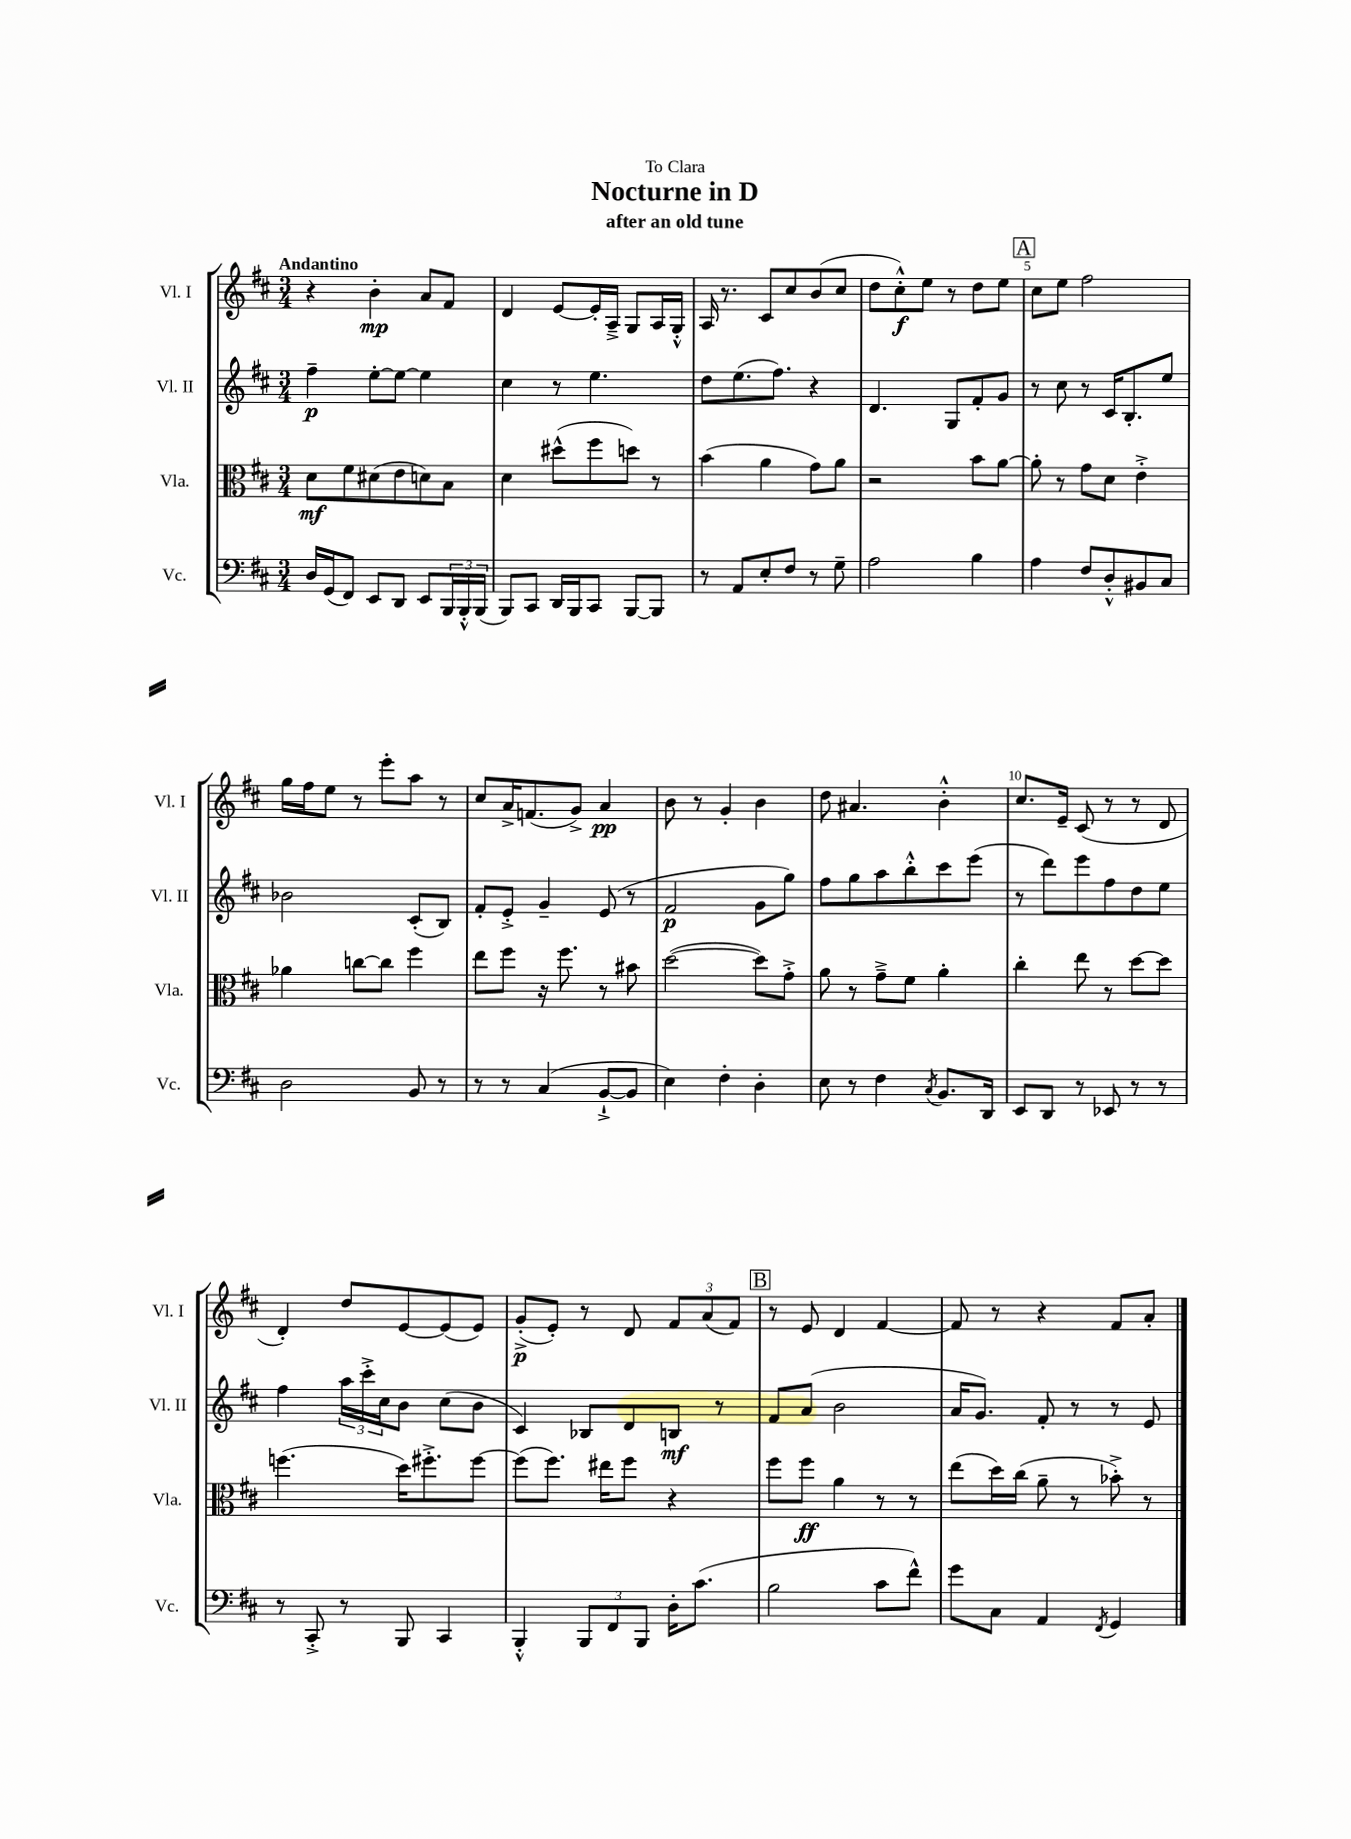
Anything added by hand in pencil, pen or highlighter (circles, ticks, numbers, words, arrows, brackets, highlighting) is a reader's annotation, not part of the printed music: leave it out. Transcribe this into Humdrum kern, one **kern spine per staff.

**kern	**kern	**kern	**kern
*staff4	*staff3	*staff2	*staff1
*clefF4	*clefC3	*clefG2	*clefG2
*k[f#c#]	*k[f#c#]	*k[f#c#]	*k[f#c#]
*M3/4	*M3/4	*M3/4	*M3/4
16D	8d	4ff#~	4r
(16GG	.	.	.
8FF#)	8f#	.	.
8EE	(8d#	[8ee'	4b'
8DD	8e	8ee_	.
8EE	8d)	4ee]	8a
24BBB	8B	.	8f#
24BBB'^^	.	.	.
(24BBB	.	.	.
=	=	=	=
8BBB)	4d	4cc#	4d
8CC#	.	.	.
16DD	(8dd#^^	8r	[8e
16BBB	.	.	.
8CC#	8ff#	4.ee	16e']
.	.	.	16A~^
[8BBB	8dd)	.	8G
8BBB]	8r	.	16A
.	.	.	16G'^^
=	=	=	=
8r	(4b	8dd	16A
.	.	.	8.r
8AA	.	(8.ee	.
8E'	4a	.	8c#
.	.	8.ff#)	.
8F#	.	.	8cc#
8r	8g)	4r	(8b
8G~	8a	.	8cc#
=	=	=	=
2A	2r	4.d	8dd
.	.	.	8cc#'^^)
.	.	.	8ee
.	.	8G	8r
4B	8b	8f#'	8dd
.	[8a	8g	8ee
=	=	=	=
4A	8a']	8r	8cc#
.	8r	8cc#	8ee
8F#	8g	8r	2ff#
8D'^^	8d	16c#	.
.	.	8.B'	.
8BB#	4e'^	.	.
8C#	.	8ee	.
=	=	=	=
2D	4a-	2b-	16gg
.	.	.	16ff#
.	.	.	8ee
.	[8cc	.	8r
.	8cc]	.	8eee'
8BB	4ff#	(8c#'	8aa
8r	.	8B)	8r
=	=	=	=
8r	8ee	8f#'	8cc#
8r	8ff#	8e'^	16a^
.	.	.	(8.f
(4C#	16r	4g~	.
.	8.ff#	.	.
.	.	.	8g^)
[8BB`^	8r	(8e	4a
8BB]	8b#	8r	.
=	=	=	=
4E)	([2dd	2f#	8b
.	.	.	8r
4F#'	.	.	4g'
4D'	8dd])	8g	4b
.	8g'^	8gg)	.
=	=	=	=
8E	8a	8ff#	8dd
8r	8r	8gg	4.a#
4F#	8g~^	8aa	.
.	8f#	8bb'^^	.
8qC#	.	.	.
8.BB	4a'	8ccc#	4b'^^
.	.	(8eee	.
16DD	.	.	.
=	=	=	=
8EE	4cc#'	8r	8.cc#
8DD	.	8ddd)	.
.	.	.	16e~
8r	8ee	8eee	(8c#
8EE-	8r	8ff#	8r
8r	[8dd	8dd	8r
8r	8dd]	8ee	8d
=	=	=	=
8r	(4.ff	4ff#	4d')
8CC#'^	.	.	.
8r	.	24aa	8dd
.	.	24ccc#'^	.
.	.	24cc#	.
8BBB	16dd)	8b	[8e
.	8.ff#'^	.	.
4CC#	.	(8cc#	(8e]
.	[8ff#	8b	8e)
=	=	=	=
4BBB'^^	(8ff#]	4c#)	(8g'^
.	8.ff#)	.	8e')
12BBB	.	8B-	8r
.	16ee#	.	.
12FF#	.	.	.
.	8ff#	8d	8d
12BBB	.	.	.
16D'	4r	8B	12f#
(8.c#	.	.	.
.	.	.	(12a
.	.	8r	.
.	.	.	12f#)
=	=	=	=
2B	8ff#	8f#	8r
.	8ff#	(8a	8e
.	4a	2b	4d
8c#	8r	.	[4f#
8f#^^)	8r	.	.
=	=	=	=
8g	(8ee	16a	8f#]
.	.	8.g)	.
8C#	16dd)	.	8r
.	(16cc#	.	.
4AA	8a~	8f#'	4r
.	8r	8r	.
8qFF#	.	.	.
4GG	8b-'^)	8r	8f#
.	8r	8e	8a'
==	==	==	==
*-	*-	*-	*-
